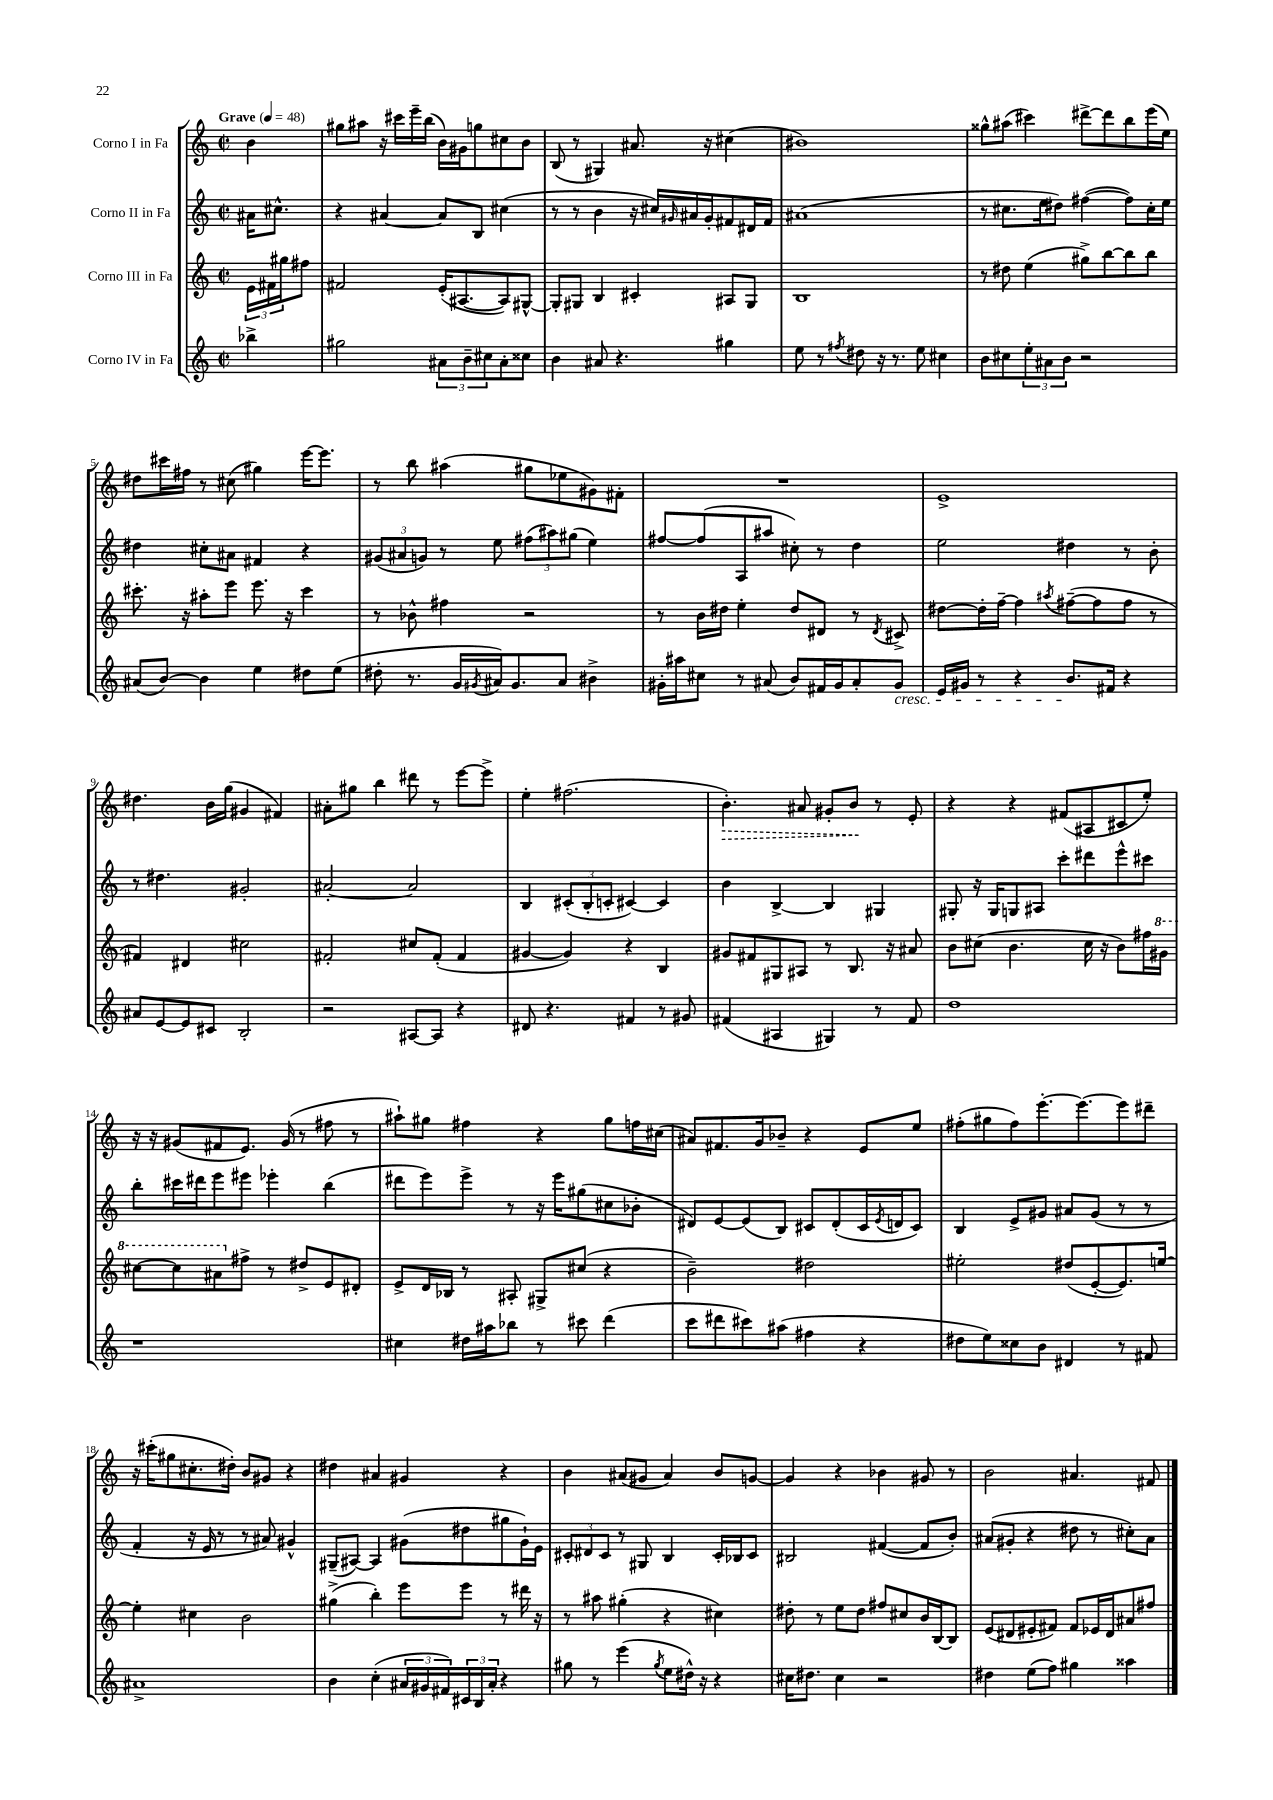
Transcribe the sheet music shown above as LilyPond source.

<<
\new StaffGroup <<
\new Staff = "s0" \with { instrumentName = "Corno I in Fa" } {
    \clef treble \key c \major \defaultTimeSignature \time 2/2 \partial 4 \tempo "Grave" 4 = 48
    b'4 |
    gis''8 ais''8 r16 cis'''16 e'''16-- b''16( b'16) gis'16 g''8 cis''8 b'8 |
    b8( r8 gis4) ais'8. r16 cis''4( |
    bis'1) |
    gisis''8-^ ais''8( cis'''4) dis'''8~-> dis'''8 b''8 e'''16( e''16) |
    dis''8 cis'''16 fis''16 r8 cis''8( gis''4) e'''16~ e'''8. |
    r8 b''8 ais''4( gis''8 ees''8 gis'8) fis'8-. |
    R1 |
    e'1-> |
    dis''4. b'16 g''16( gis'4 fis'4) |
    ais'8-. gis''8 b''4 dis'''8 r8 e'''8~ e'''8-> |
    e''4-. fis''2.( |
    \once \override Hairpin.style = #'dashed-line b'4.-.\>) ais'8 gis'8-. b'8\! r8 e'8-. |
    r4 r4 fis'8( ais8 cis'8 e''8-.) |
    r16 r16 gis'8( fis'8 e'8.) gis'16( r8 fis''8 r8 |
    ais''8-!) gis''8 fis''4 r4 gis''8 f''16 cis''16( |
    ais'8) fis'8. g'16 bes'8-- r4 e'8 e''8 |
    fis''8-.( gis''8 fis''8) e'''8.~-. e'''8.~ e'''8 dis'''8-- |
    r16 cis'''16-.( gis''8 cis''8.-. dis''16-.) b'8 gis'8 r4 |
    dis''4 ais'4 gis'4 r4 |
    b'4 ais'8( gis'8 ais'4) b'8 g'8~ |
    g'4 r4 bes'4 gis'8 r8 |
    b'2 ais'4. fis'8 \bar "|." |
}
\new Staff = "s1" \with { instrumentName = "Corno II in Fa" } {
    \clef treble \key c \major \defaultTimeSignature \time 2/2 \partial 4
    ais'16 cis''8.-^ |
    r4 ais'4~ ais'8 b8 cis''4( |
    r8 r8 b'4 r16 cis''16) \grace { gis'16 } ais'16 gis'16-. fis'8 dis'16 fis'16 |
    ais'1( |
    r8 cis''8. e''16 dis''8) fis''4~( fis''8) cis''16-. e''16 |
    dis''4 cis''8-. ais'8 fis'4 r4 |
    \tuplet 3/2 { gis'8( ais'8 g'8) } r8 e''8 \tuplet 3/2 { fis''8( ais''8) gis''8( } e''4) |
    fis''8~ fis''8( a8 ais''8 cis''8-.) r8 d''4 |
    e''2 dis''4 r8 b'8-. |
    r8 dis''4. gis'2-. |
    ais'2~-. ais'2 |
    b4 \tuplet 3/2 { cis'8-.( b8-. c'8-. } cis'4~) cis'4 |
    b'4 b4~-> b4 gis4 |
    gis8-. r16 gis16 g8 ais8 c'''8-. dis'''8 e'''8-^ cis'''8 |
    b''8-. cis'''16 dis'''16 e'''8 eis'''8 ees'''4-. b''4( |
    dis'''8 e'''8) e'''8-> r8 r16 e'''16 gis''8( cis''8 bes'8-. |
    dis'8) e'8~ e'8( b8) cis'8 dis'8-.( cis'16 \acciaccatura { e'8 } d'16 cis'8) |
    b4 e'8-> gis'8 ais'8 gis'8( r8 r8 |
    f'4-. r16 e'16 r8 r8 ais'8) gis'4-^ |
    gis8--( ais8~) ais4 gis'8( dis''8 gis''8 gis'16-!) e'16 |
    \tuplet 3/2 { cis'8-. dis'8 cis'8 } r8 gis8 b4 cis'16-. bes16 cis'8 |
    bis2 fis'4~( fis'8 b'8-.) |
    ais'8( gis'8-. r4 dis''8 r8 cis''8-.) ais'8 \bar "|." |
}
\new Staff = "s2" \with { instrumentName = "Corno III in Fa" } {
    \clef treble \key c \major \defaultTimeSignature \time 2/2 \partial 4
    \tuplet 3/2 { e'16 fis'16 gis''16 } fis''8 |
    fis'2 e'16-.( ais8.~ ais8) gis8~-^ |
    gis8-. gis8 b4 cis'4-. ais8 gis8 |
    b1 |
    r8 dis''8 e''4( gis''8->) b''8~ b''8 b''8 |
    cis'''8.-. r16 ais''8-. e'''8 e'''8. r16 cis'''4 |
    r8 bes'8-^ fis''4 r2 |
    r8 b'16 dis''16 e''4-. dis''8 dis'8 r8 \acciaccatura { dis'8 } cis'8-> |
    dis''8~ dis''16-. f''16~-- f''4 \acciaccatura { ais''8 } fis''8~--( fis''8 fis''8 r8 |
    fis'4) dis'4 cis''2 |
    fis'2-. cis''8 fis'8-.( fis'4 |
    gis'4~ gis'4) r4 b4 |
    gis'8 fis'8 gis8 ais8 r8 b8. r16 ais'8 |
    b'8 cis''8( b'4. cis''16 r16 b'8) fis''16 \ottava #1 gis''16 |
    cis'''8~ cis'''8 ais''8 \ottava #0 fis''8-> r8 dis''8-> e'8 dis'8-. |
    e'8-> d'16 bes16 r8 ais8-. gis8-> cis''8( r4 |
    b'2--) dis''2 |
    eis''2-. dis''8( e'8~-. e'8.) e''16~ |
    e''4-. cis''4 b'2 |
    gis''4->( b''4-.) e'''8 e'''8 r8 dis'''16 r16 |
    r8 ais''8 gis''4-.( r4 cis''4) |
    dis''8-. r8 e''8 dis''8 fis''8 cis''8 b'16 b16~ b8 |
    e'8( dis'8 eis'8-. fis'8) fis'8 ees'16 dis'16 ais'8 fis''8 \bar "|." |
}
\new Staff = "s3" \with { instrumentName = "Corno IV in Fa" } {
    \clef treble \key c \major \defaultTimeSignature \time 2/2 \partial 4
    bes''4-> |
    gis''2 \tuplet 3/2 { ais'8 b'8-- cis''8 } ais'8-. cisis''8 |
    b'4 ais'8 r4. gis''4 |
    e''8 r8 \acciaccatura { fis''8 } dis''8 r16 r8. e''8 cis''4 |
    b'8 cis''8 \tuplet 3/2 { e''8-. ais'8 b'8 } r2 |
    ais'8( b'8~) b'4 e''4 dis''8 e''8( |
    dis''8-. r8. g'16 \acciaccatura { gis'8 } ais'16) gis'8. ais'8 bis'4-> |
    gis'16-. ais''16 cis''8 r8 ais'8( b'8) fis'16 gis'16 ais'8-. gis'8\cresc |
    e'16 gis'16 r8 r4 b'8.\! fis'16 r4 |
    ais'8 e'8~ e'8 cis'8 b2-. |
    r2 ais8~ ais8 r4 |
    dis'8 r4. fis'4 r8 gis'8 |
    fis'4( ais4 gis4) r8 fis'8 |
    d''1 |
    r1 |
    cis''4 dis''16 ais''16 bes''8 r8 cis'''8 d'''4( |
    c'''8 dis'''8 cis'''8) ais''8( fis''4 r4 |
    dis''8 e''8) cisis''8 b'8 dis'4 r8 fis'8 |
    ais'1-> |
    b'4 c''4-.( \tuplet 3/2 { ais'16 gis'16 fis'16) } \tuplet 3/2 { cis'16 b16 ais'16-. } r4 |
    gis''8 r8 e'''4( \acciaccatura { gis''8 } e''8 dis''16-^) r16 r4 |
    cis''16 dis''8. cis''4 r2 |
    dis''4 e''8( f''8) gis''4 aisis''4 \bar "|." |
}
>>
>>
